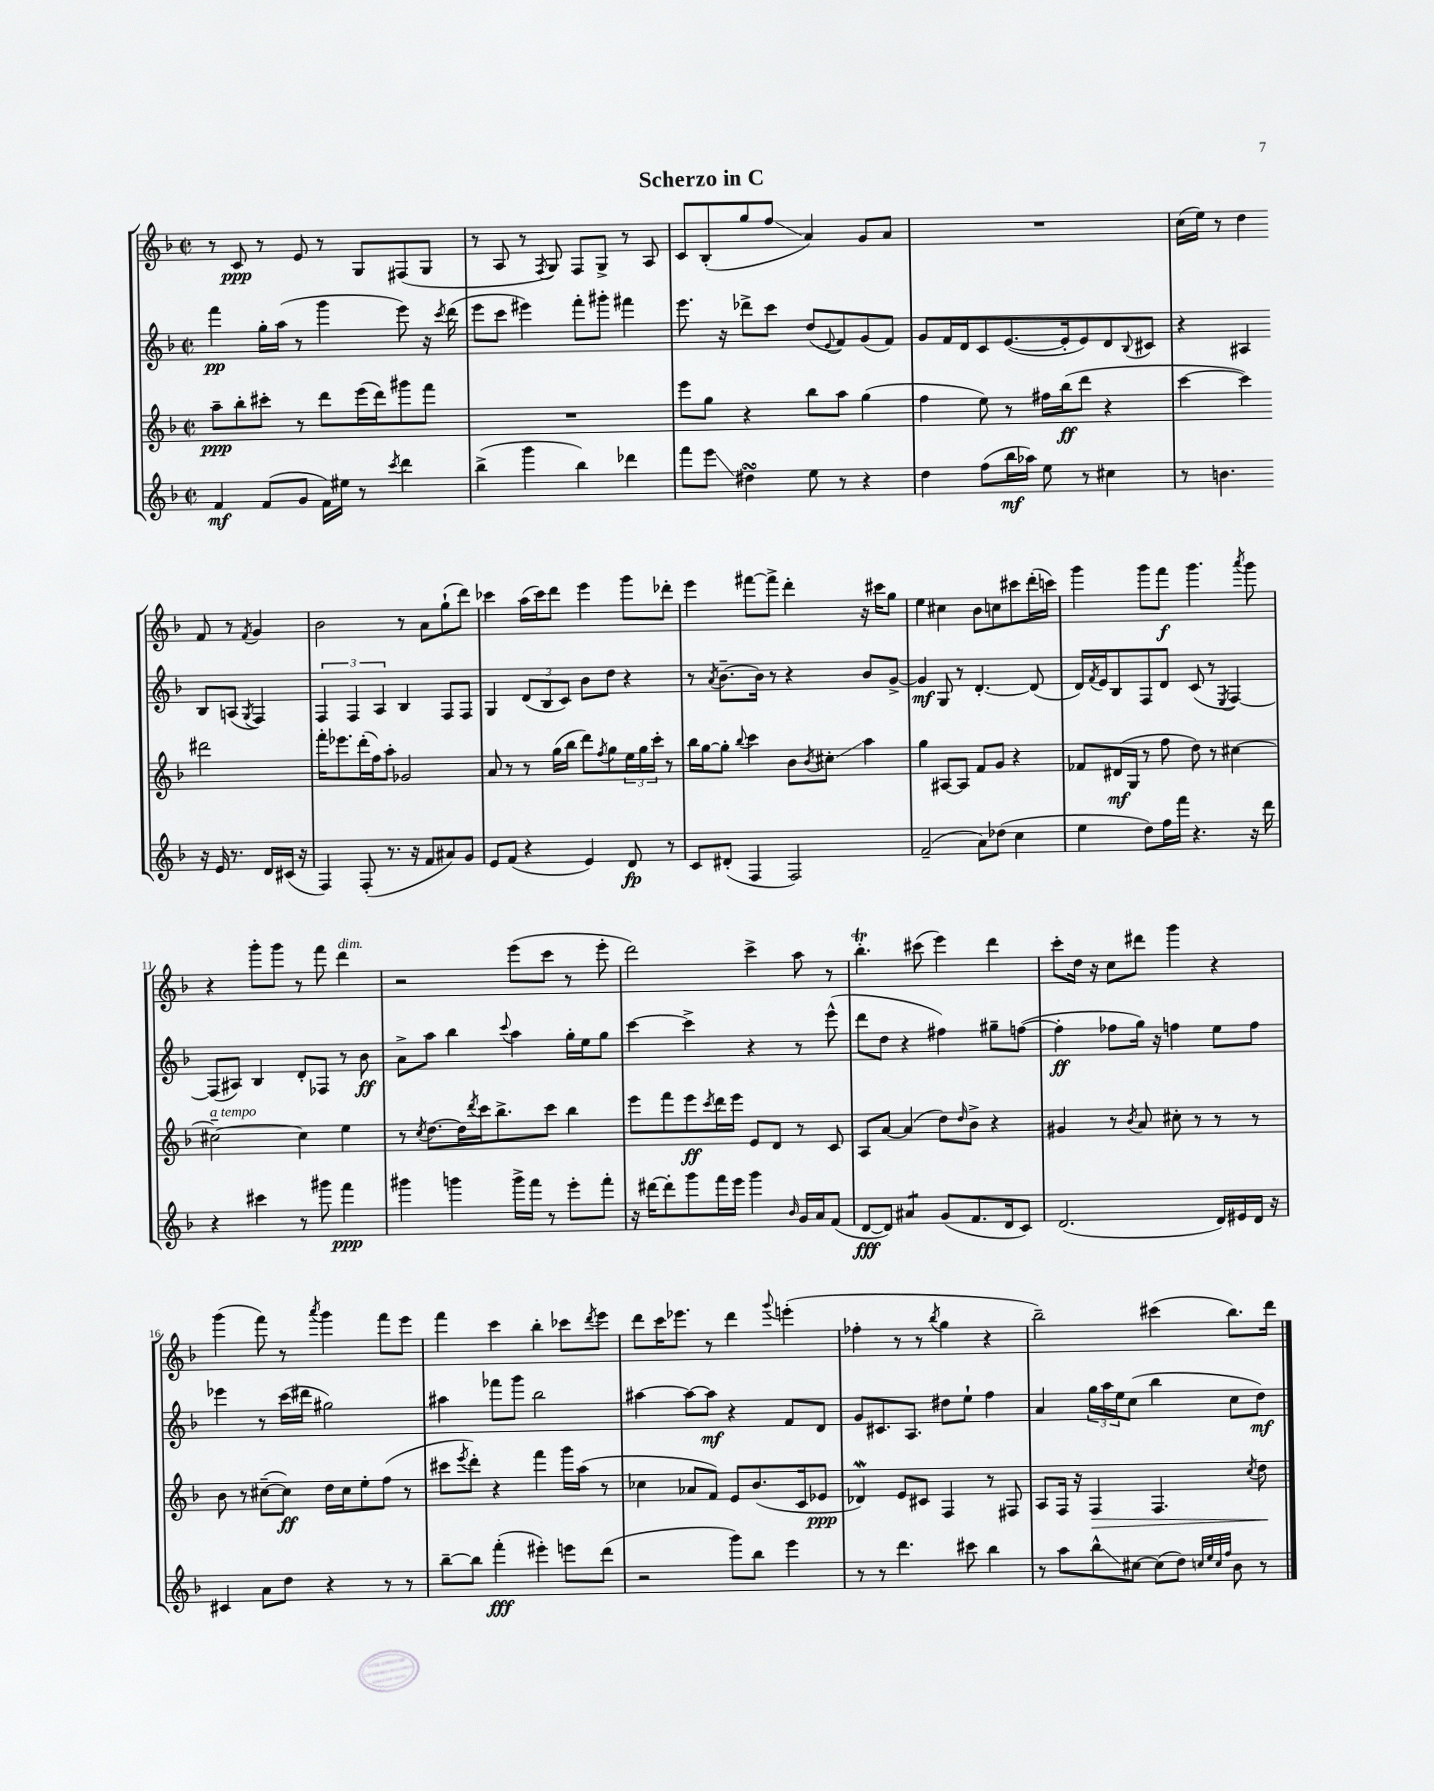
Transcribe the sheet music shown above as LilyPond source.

\header { title = "Scherzo in C" }
<<
\new StaffGroup <<
\new Staff = "s0" {
    \clef treble \key f \major \defaultTimeSignature \time 2/2
    r8 c'8\ppp r8 e'8 r8 g8 fis8( g8 |
    r8 a8 r8 \acciaccatura { f8 } g8) f8 g8-> r8 a8 |
    c'8 bes8-.( g''8 f''8\glissando a'4) g'8 a'8 |
    R1 |
    c''16( e''16) r8 d''4 f'8 r8 \acciaccatura { f'8 } g'4 |
    bes'2 r8 a'8 g''8-!( d'''8) |
    ces'''4 a''16( ces'''16) d'''8 e'''4 g'''8 des'''8-. |
    e'''4 fis'''8~ fis'''8-> d'''4-. r16 cis'''16 g''8 |
    e''4 cis''4 bes'8 c''8 cis'''8 d'''16-.( c'''16) |
    g'''4 g'''8 f'''8\f g'''4. \acciaccatura { a'''8 } g'''8 |
    r4 g'''8-. g'''8 r8 f'''8 d'''4^\markup { \italic "dim." } |
    r2 e'''8( c'''8 r8 e'''8-. |
    d'''2) c'''4-> a''8 r8 |
    bes''4.-.\trill cis'''8( e'''4) d'''4 |
    c'''8-. d''16 r16 c''8 dis'''8 g'''4 r4 |
    g'''4( f'''8) r8 \acciaccatura { a'''8 } g'''4 f'''8 e'''8 |
    f'''4 c'''4 bes''4-. ces'''8 \acciaccatura { d'''8 } e'''8 |
    d'''8 c'''16 ees'''8. r8 d'''4 \appoggiatura { g'''8 } e'''4-.( |
    fes''4-. r8 r8 \acciaccatura { bes''8 } g''4 r4 |
    bes''2--) cis'''4( bes''8.) d'''16 \bar "|." |
}
\new Staff = "s1" {
    \clef treble \key f \major \defaultTimeSignature \time 2/2
    f'''4\pp g''16-. a''16( r8 g'''4 e'''8) r16 \acciaccatura { c'''8 } d'''16( |
    e'''8 c'''8 eis'''4) f'''8-. gis'''8-. fis'''4 |
    e'''8. r16 des'''8-> c'''8 d''8( \appoggiatura { e'8 } f'8) g'8( f'8) |
    g'8 f'16 d'16 c'8 e'8.~( e'16-. e'8) d'8 \appoggiatura { bes8 } cis'8 |
    r4 ais4 bes8 a8( \acciaccatura { g8 } f4) |
    \tuplet 3/2 { f4 f4 a4 } bes4 f8 f8 |
    g4 \tuplet 3/2 { d'8( bes8 c'8) } bes'8 d''8 r4 |
    r8 \acciaccatura { a'8 } bes'8.~-- bes'16 r8 r4 bes'8 g'8~-> |
    g'4\mf g8 r8 d'4.~-. d'8( |
    d'16) \acciaccatura { f'8 } e'16 bes8 f8 d'8 c'8( r8 \acciaccatura { e8 } f4~) |
    f8( ais8) bes4 d'8-. fes8 r8 bes'8\ff |
    a'8-> a''8 bes''4 \appoggiatura { c'''8 } a''4 g''16-. e''16 g''8 |
    c'''4~ c'''4-> r4 r8 e'''8-^( |
    d'''8 d''8 r4 fis''4) gis''8-- f''8~( |
    f''4-.\ff fes''8 g''16) r16 f''4 e''8 f''8 |
    ees'''4 r8 c'''16( dis'''16 gis''2) |
    ais''4 fes'''8 g'''8 bes''2 |
    ais''4~ ais''8~ ais''8\mf r4 f'8 d'8 |
    g'8 cis'8. a8. dis''8 e''8-! f''4 |
    a'4 \tuplet 3/2 { g''16 a''16 e''16 } c''8( bes''4 c''8 d''8\mf) \bar "|." |
}
\new Staff = "s2" {
    \clef treble \key f \major \defaultTimeSignature \time 2/2
    a''8--\ppp bes''8-. cis'''8-. r8 d'''8 e'''16( d'''16) gis'''8 f'''8 |
    R1 |
    e'''8 g''8 r4 bes''8 a''8 g''4( |
    f''4 e''8) r8 fis''16 bes''16\ff( d'''8 r4 |
    c'''4~ c'''4) dis'''2 |
    f'''16-. ees'''8. d'''16-.( f''16) a''8-. ges'2 |
    a'8 r8 r8 g''16( bes''16 d'''8) \acciaccatura { f''8 } g''8 \tuplet 3/2 { e''16 g''16 c'''16-. } r8 |
    bes''16 g''16~ g''8-. \appoggiatura { bes''8 } c'''4 bes'8 \acciaccatura { bes'8 } cis''8-.\glissando a''4 |
    g''4 ais8~ ais8 f'8 g'8 r4 |
    fes'8 dis'16\mf( g16 r8 f''8 d''8) r8 cis''4~ |
    cis''2~--^\markup { \italic "a tempo" } cis''4 e''4 |
    r8 \acciaccatura { c''8 } d''8.~ d''16 \acciaccatura { d'''8 } c'''16 bes''8.-> c'''8 bes''4 |
    e'''8 f'''8 e'''8\ff \acciaccatura { c'''8 } d'''16 e'''16 e'8 d'8 r8 c'8 |
    a8 a'8~ a'4( d''8) \grace { d''16 } bes'8-> r4 |
    gis'4 r8 \acciaccatura { bes'8 } a'8 cis''8-. r8 r8 r8 |
    bes'8 r8 cis''8~--( cis''8\ff) d''16 cis''16 e''8-. f''8( r8 |
    cis'''8 \acciaccatura { e'''8 } d'''8-.) r4 f'''4 g'''16 a''16( r8 |
    ces''4 aes'8 f'8) e'8 bes'8.( c'16 ees'8\ppp |
    des'4\mordent) e'8 cis'8 f4 r8 fis8 |
    a8 f16 r16 f4\> f4. \acciaccatura { c''8 } d''8\! \bar "|." |
}
\new Staff = "s3" {
    \clef treble \key f \major \defaultTimeSignature \time 2/2
    f'4\mf f'8( g'8 f'16) eis''16 r8 \acciaccatura { c'''8 } d'''4 |
    bes''4->( g'''4 bes''4) des'''4 |
    f'''8 e'''8\glissando dis''4\turn e''8 r8 r4 |
    d''4 f''8( bes''16\mf aes''16) e''8 r8 cis''4 |
    r8 b'4. r16 e'16 r8. d'16 cis'16( r16 |
    f4) f8-.( r8. r16 f'8 ais'8) g'8 |
    e'8 f'8( r4 e'4) d'8\fp r8 |
    c'8 dis'8-.( f4 f2) |
    f'2--( a'8) des''8( c''4 |
    e''4 d''8) f''16 f'''16 r4. r16 d'''16 |
    r4 cis'''4 r8 gis'''8 f'''4\ppp |
    gis'''4 g'''4 g'''16-> f'''16 r8 e'''8-. f'''8-. |
    r16 dis'''16~ dis'''8-. g'''8 f'''16 e'''16 g'''4 \grace { bes'16 } g'16 a'16 f'8( |
    d'8~\fff d'8) ais'4:8 g'8( f'8. d'16 c'8) |
    d'2.( d'16) eis'16 d'16 r16 |
    cis'4 a'8 d''8 r4 r8 r8 |
    bes''8~-- bes''8 f'''4-.\fff( eis'''4-.) e'''8 d'''8( |
    r2 g'''8) bes''8 e'''4 |
    r8 r8 d'''4. cis'''8 bes''4 |
    r8 a''8 bes''8-^\glissando cis''8~ cis''8( d''8) \grace { c''32 e''32 c''32 f''32 } bes'8 r8 \bar "|." |
}
>>
>>
